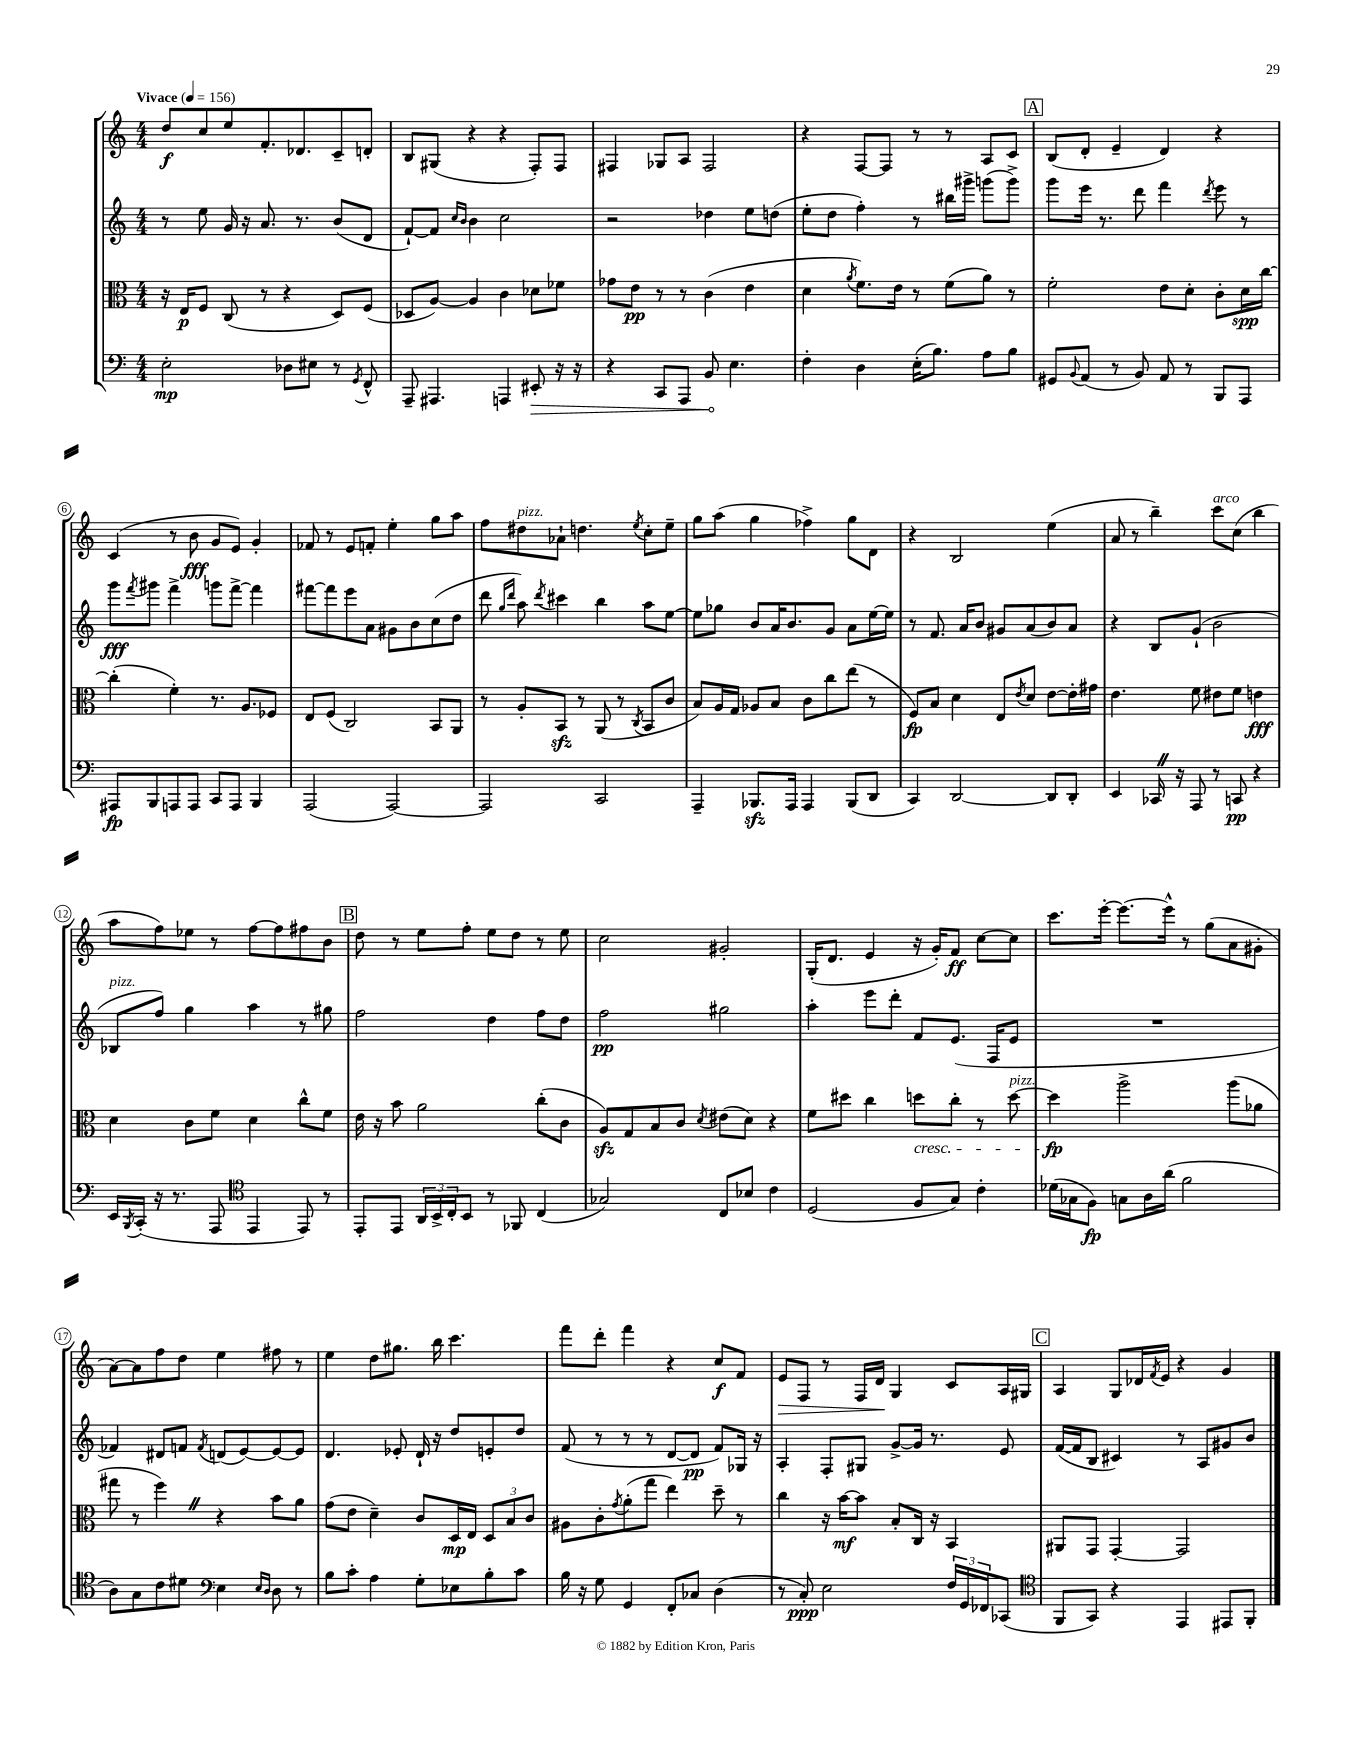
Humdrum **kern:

**kern	**kern	**kern	**kern
*staff4	*staff3	*staff2	*staff1
*clefF4	*clefC3	*clefG2	*clefG2
*k[]	*k[]	*k[]	*k[]
*M4/4	*M4/4	*M4/4	*M4/4
*MM156	*MM156	*MM156	*MM156
2E'\	16r	8r	8dd/L
.	16E/LK	.	.
.	8F/J	8ee\	8cc/
.	(8C/	16g/	8ee/
.	.	16r	.
.	8r	8.a/	8.f'/
8D-\L	4r	.	.
.	.	8.r	8.d-/
8E#\J	.	.	.
8r	8D/L)	(8b/L	8c~/
8qGG/	.	.	.
8FF^^/	(8F/J	8d/J	8d'/J
=	=	=	=
8AAA~/	8D-/L	[8f`/L)	8B/L
4.AAA#/	[8A/J)	8f/]J	(8G#/J
.	.	16qqcc/LL	.
.	.	16qqb/JJ	.
.	4A/]	4b\	4r
4AAA/	4c\	2cc\	4r
8EE#'/	8d-\L	.	8F'/L)
16r	8f-\J	.	8F/J
16r	.	.	.
=	=	=	=
4r	8g-\L	2r	4F#/
.	8e\J	.	.
8CC/L	8r	.	8G-/L
8AAA/J	8r	.	8A/J
8BB/	(4c\	4dd-\	2F#/
4.E\	.	.	.
.	4e\	8ee\L	.
.	.	(8dd\J	.
=	=	=	=
4F'\	4d\	8ee'\L	4r
.	.	8dd\J	.
.	8qa/	.	.
4D\	8.f\L)	4ff'\)	[8F/L
.	.	.	8F/]J
.	16e\Jk	.	.
(16E'\LK	8r	8r	8r
8.B\J)	.	.	.
.	(8f\L	16bb#\LL	8r
.	.	16ggg#^\JJ	.
8A\L	8a\J)	(8ggg\L	8A/L
8B\J	8r	8ggg^\J)	8c/J
=	=	=	=
8GG#/L	2f'\	8ggg\L	(8B/L
8qqBB/	.	.	.
(8AA/J	.	16eee\Jk	8d'/J
.	.	8.r	.
8r	.	.	4e~/
8BB/)	.	8ddd\	.
8AA/	8e\L	4fff\	4d/)
8r	8d'\J	.	.
.	.	8qddd/	.
8BBB/L	8c'\L	8eee\	4r
8AAA/J	16d\L	8r	.
.	[16cc\JJ	.	.
=	=	=	=
8AAA#/L	(4cc'\]	8ggg\L	(4c/
.	.	8qfff/	.
8BBB/	.	8ggg#\J	.
8AAA/	4f'\)	4fff^\	8r
8AAA/J	.	.	8b\
8CC/L	8.r	8ggg\L	8g/L
8AAA/J	.	[8fff^\J	8e/J)
.	8.A/L	.	.
4BBB/	.	4fff\]	4g'/
.	8F-/J	.	.
=	=	=	=
(2AAA/	8E/L	[8fff#\L	8f-/
.	(8F/J	8fff#\]	8r
.	2C/)	8eee\	8e/L
.	.	8a\J	8f'/J
[2AAA/)	.	8g#\L	4ee'\
.	.	8b\	.
.	8BB/L	(8cc\	8gg\L
.	8AA/J	8dd\J	8aa\J
=	=	=	=
2AAA/]	8r	8ddd\	8ff\L
.	.	16qqgg/LL	.
.	.	16qqddd/JJ	.
.	8A'/L	8aa\)	8dd#\
.	.	8qddd/	.
.	8BB/J	4ccc#\	8a-`\J
.	8r	.	4.dd\
2CC/	(8AA/	4bb\	.
.	8r	.	.
.	8qC/	.	8qee/
.	8BB/L	8aa\L	8cc'\L
.	8c/J	[8ee\J	8ee~\J
=	=	=	=
4AAA~/	8B/L)	8ee\]L	8gg\L
.	16A/L	8gg-\J	(8aa\J
.	16G/JJ	.	.
8.BBB-/L	8A-/L	8b/L	4gg\
.	8B/J	16a/K	.
16AAA/Jk	.	8.b/	.
4AAA/	8c\L	.	4ff-^\)
.	8cc\	8g/J	.
(8BBB-/L	(8ee\J	8a\L	8gg\L
8DD/J	8r	[16ee\L	8d\J
.	.	16ee\]JJ	.
=	=	=	=
4CC/)	8F/L)	8r	4r
.	8B/J	8.f/	.
[2DD/	4d\	.	2B/
.	.	16a/LK	.
.	.	8b/J	.
.	8E/L	8g#/L	.
.	8qe/	.	.
.	8d/J	(8a/	.
8DD/]L	[8e\L	8b/)	(4ee\
8DD'/J	16e'\]L	8a/J	.
.	16g#\JJ	.	.
=	=	=	=
4EE/	4.e\	4r	8a/
.	.	.	8r
16CC-/	.	8B/L	4bb~\)
16r	.	.	.
8AAA/	8f\	(8g`/J	.
8r	8e#\L	2b\	8ccc\L
8CC/	8f\J	.	(8cc\J
4r	4e\	.	4bb\
=	=	=	=
16EE/LL	4d\	8B-/L	8aa\L
8qBBB/	.	.	.
(16CC'/JJ	.	.	.
16r	.	8ff/J)	8ff\)
8.r	.	.	.
.	8c\L	4gg\	8ee-\J
8AAA/	8f\J	.	8r
*clefC4	*	*	*
4EE/	4d\	4aa\	[8ff\L
.	.	.	8ff\]
8EE/)	8cc^^\L	8r	8ff#\
8r	8f\J	8gg#\	8b\J
=	=	=	=
8EE'/L	16e\	2ff\	8dd\
.	16r	.	.
8EE/J	8b\	.	8r
24AA/LL	2a\	.	8ee\L
24BB^/	.	.	.
24C'/J	.	.	.
8BB/J	.	.	8ff'\J
8r	.	4dd\	8ee\L
8FF-/	.	.	8dd\J
(4C/	(8cc'\L	8ff\L	8r
.	8c\J	8dd\J	8ee\
=	=	=	=
2G-/)	8A/L)	2ff\	2cc\
.	8G/	.	.
.	8B/	.	.
.	8c/J	.	.
.	8qd/	.	.
8C/L	(8e#\L	2gg#\	2g#'/
8B-/J	8d\J)	.	.
4c\	4r	.	.
=	=	=	=
(2D/	8f\L	4aa'\	(16G'/LK
.	.	.	8.d/J
.	8dd#\J	.	.
.	4cc\	8eee\L	4e/
.	.	8ddd'\J	.
8F/L	8dd\L	8f/L	16r
.	.	.	16g'/LK)
8G/J)	8cc'\J	(8.e/J	8f/J
4c'\	8r	.	[8cc\L
.	.	16F/LK	.
.	[8dd\	8e/J	8cc\]J
=	=	=	=
(16d-\LL	4dd\]	1r	8.ccc\L
16G-\J	.	.	.
8F\J)	.	.	.
.	.	.	[16eee'\Jk
8G\L	2aa^\	.	8.eee\_L
16A\L	.	.	.
(16a\JJ	.	.	16eee^^\]Jk
2f\	.	.	8r
.	.	.	(8gg\L
.	(8aa\L	.	8a\
.	8a-\J	.	8g#'\J
=	=	=	=
8A\L)	8gg#\	4f-/)	[8a\L)
8G\	8r	.	8a\]
8c\	4ff\)	8d#/L	8ff\
8d#\J	.	8f/J	8dd\J
*clefF4	*	*	*
.	.	8qf/	.
4E\	4r	(8d/L	4ee\
.	.	[8e/)	.
16qqE/LL	.	.	.
16qqD/JJ	.	.	.
8D\	8b\L	8e/_	8ff#\
8r	8a\J	8e/]J	8r
=	=	=	=
8B\L	(8g\L	4.d/	4ee\
8c'\J	8e\J	.	.
4A\	4d~\)	.	8dd\L
.	.	8e-'/	8.gg#\J
8G'\L	8c/L	16d`/	.
.	.	16r	16bb\
8E-\	16D/L	8dd/L	4.ccc\
.	16E/JJ	.	.
8B'\	12D/L	8e'/	.
.	12B/	.	.
8c\J	.	8dd/J	.
.	12c/J	.	.
=	=	=	=
16B\	8A#\L	(8f/	8fff\L
16r	.	.	.
8G\	8c'\	8r	8ddd'\J
.	8qg/	.	.
4GG/	(8a'\	8r	4fff\
.	8gg\J	8r	.
8FF'/L	4ee\)	[8d/L	4r
8C-/J	.	8d/]J	.
(4D\	8dd~\	8f/L)	8cc/L
.	8r	16G-/Jk	8f/J
.	.	16r	.
=	=	=	=
8r	4cc\	4A'/	8e/L
8C'/)	.	.	8F/J
2E\	16r	8F'/L	8r
.	[16b\LK	.	.
.	8b\]J	8G#/J	16F/LL
.	.	.	16d/JJ
.	8B'/L	[8g^/L	4G/
.	16C/Jk	16g/]Jk	.
.	16r	8.r	.
24F/LL	4BB/	.	8c/L
24GG/	.	.	.
24FF-/J	.	.	.
(8CC-/J	.	8e/	16A/L
.	.	.	16G#/JJ
=	=	=	=
*clefC4	*	*	*
8FF/L	8AA#/L	([16f/LL	4A/
.	.	16f/]J	.
8GG/J)	8GG/J	8B/J	.
4r	[4GG'/	4c#/)	8G/L
.	.	.	16d-/L
.	.	.	8qf/
.	.	.	16e/JJ
4EE/	2GG/]	8r	4r
.	.	8A/L	.
8EE#/L	.	8g#/	4g/
8FF'/J	.	8b/J	.
==	==	==	==
*-	*-	*-	*-
